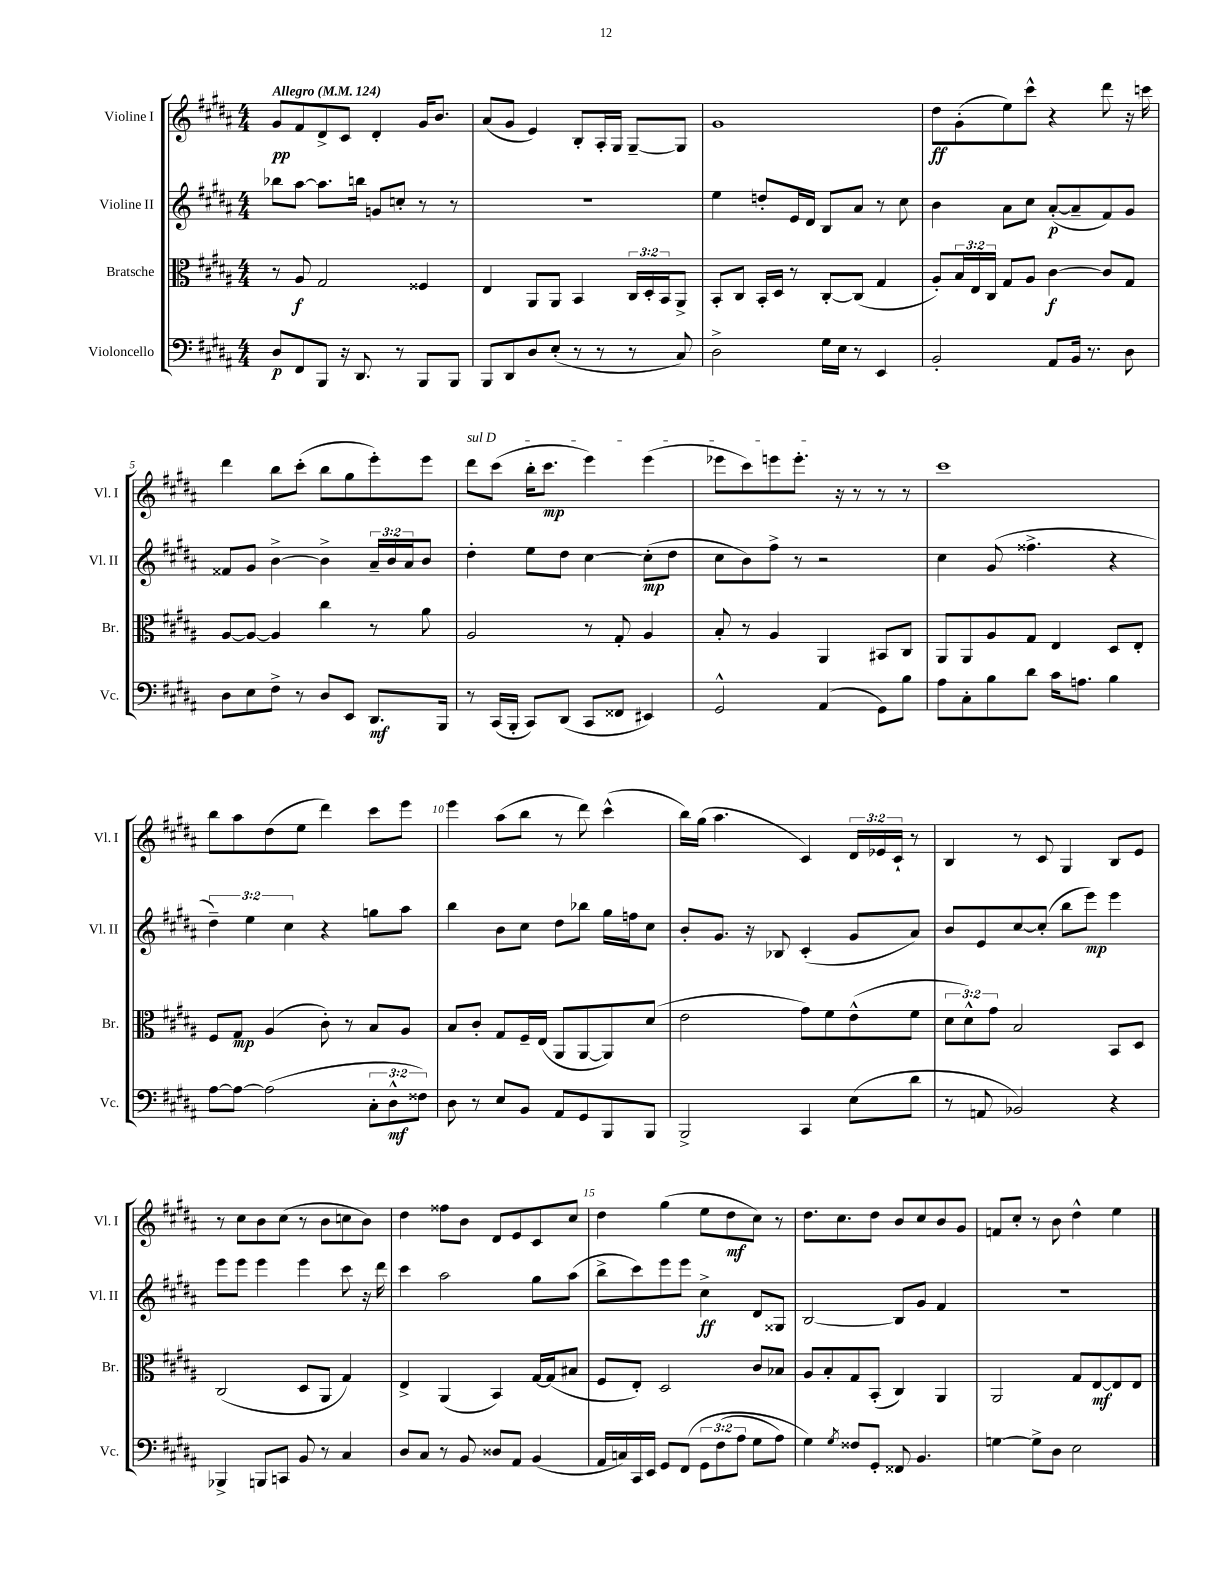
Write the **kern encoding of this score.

**kern	**dynam	**kern	**dynam	**kern	**dynam	**kern	**dynam
*part4	*part4	*part3	*part3	*part2	*part2	*part1	*part1
*staff4	*staff4	*staff3	*staff3	*staff2	*staff2	*staff1	*staff1
*I"Violoncello	*	*I"Bratsche	*	*I"Violine II	*	*I"Violine I	*
*I'Vc.	*	*I'Br.	*	*I'Vl. II	*	*I'Vl. I	*
*clefF4	*	*clefC3	*	*clefG2	*	*clefG2	*
*k[f#c#g#d#a#]	*	*k[f#c#g#d#a#]	*	*k[f#c#g#d#a#]	*	*k[f#c#g#d#a#]	*
*M4/4	*	*M4/4	*	*M4/4	*	*M4/4	*
*MM124	*	*MM124	*	*MM124	*	*MM124	*
=1	=1	=1	=1	=1	=1	=1	=1
!	!	!	!	!	!	!LO:TX:a:B:t=Allegro	!
8D#/L	p	8r	.	8bb-X\L	.	8g#/L	pp
8FF#/	.	8A#/	f	[8aa#\J	.	8f#/	.
8BBB/J	.	2G#/	.	8.aa#\L]	.	8d#^/	.
16r	.	.	.	.	.	8c#/J	.
8.DD#/	.	.	.	16bbn\Jk	.	.	.
.	.	.	.	8gn/L	.	4d#'/	.
8r	.	.	.	8ccn'/J	.	.	.
8BBB/L	.	4F##X/	.	8r	.	16g#/KL	.
.	.	.	.	.	.	8.b/J	.
8BBB/J	.	.	.	8r	.	.	.
=2	=2	=2	=2	=2	=2	=2	=2
8BBB/L	.	4E/	.	1r	.	(8a#/L	.
8DD#/	.	.	.	.	.	8g#/J	.
8D#/	.	8AA#/L	.	.	.	4e/)	.
(8E'/J	.	8AA#/J	.	.	.	.	.
8r	.	4BB/	.	.	.	8B'/L	.
8r	.	.	.	.	.	16A#'/L	.
.	.	.	.	.	.	16G#/JJ	.
8r	.	24C#/LL	.	.	.	[8G#~/L	.
.	.	24D#'/	.	.	.	.	.
.	.	24BB/J	.	.	.	.	.
8C#/)	.	8AA#^/J	.	.	.	8G#/J]	.
=3	=3	=3	=3	=3	=3	=3	=3
2D#^\	.	8BB'/L	.	4ee\	.	1g#	.
.	.	8C#/J	.	.	.	.	.
.	.	16BB'/LL	.	8ddn'/L	.	.	.
.	.	16D#/JJ	.	.	.	.	.
.	.	8r	.	16e/L	.	.	.
.	.	.	.	16d#/JJ	.	.	.
16G#\LL	.	[8C#'/L	.	8B/L	.	.	.
16E\JJ	.	.	.	.	.	.	.
8r	.	(8C#/J]	.	8a#/J	.	.	.
4EE/	.	4G#/	.	8r	.	.	.
.	.	.	.	8cc#\	.	.	.
=4	=4	=4	=4	=4	=4	=4	=4
2BB'/	.	8A#'/L)	.	4b\	.	8dd#\L	ff
.	.	24B/L	.	.	.	(8g#'\	.
.	.	24E/	.	.	.	.	.
.	.	24C#/JJ	.	.	.	.	.
.	.	8G#/L	.	8a#\L	.	8ee\)	.
.	.	8A#/J	.	8cc#\J	.	8ccc#^^\J	.
8AA#/L	.	[4c#\	f	([8a#'/L	p	4r	.
16BB/Jk	.	.	.	8a#~/]	.	.	.
8.r	.	.	.	.	.	.	.
.	.	8c#/L]	.	8f#/)	.	8ddd#\	.
8D#\	.	8G#/J	.	8g#/J	.	16r	.
.	.	.	.	.	.	16cccn\	.
!!LO:LB:g=z
=5	=5	=5	=5	=5	=5	=5	=5
8D#\L	.	[8A#/L	.	8f##X/L	.	4ddd#\	.
8E\	.	8A#/J_	.	8g#/J	.	.	.
8F#^\J	.	4A#/]	.	[4b^\	.	8bb\L	.
8r	.	.	.	.	.	(8ccc#'\J	.
8D#/L	.	4cc#\	.	4b^\]	.	8bb\L	.
8EE/J	.	.	.	.	.	8gg#\	.
8.DD#/L	mf	8r	.	24a#~/LL	.	8eee'\)	.
.	.	.	.	24b/	.	.	.
.	.	.	.	24a#/J	.	.	.
.	.	8a#\	.	8b/J	.	8eee\J	.
16BBB/Jk	.	.	.	.	.	.	.
=6	=6	=6	=6	=6	=6	=6	=6
!	!	!	!	!	!	!LO:TX:a:i:t=sul D	!
8r	.	2A#/	.	4dd#'\	.	8ddd#\L	.
(16CC#/LL	.	.	.	.	.	(8ccc#\J	.
16BBB'/JJ	.	.	.	.	.	.	.
8CC#/L)	.	.	.	8ee\L	.	16bb'\KL	.
.	.	.	.	.	.	8.ccc#\J	mp
(8DD#/J	.	.	.	8dd#\J	.	.	.
8CC#/L	.	8r	.	[4cc#\	.	4eee\)	.
8FF##X/J	.	8G#'/	.	.	.	.	.
4EE#X/)	.	4A#/	.	(8cc#'\L]	mp	(4eee\	.
.	.	.	.	8dd#\J	.	.	.
=7	=7	=7	=7	=7	=7	=7	=7
2GG#^^/	.	8B'/	.	8cc#\L	.	8eee-X\L	.
.	.	8r	.	8b\)	.	8ccc#\)	.
.	.	4A#/	.	8ff#^\J	.	8eeen\	.
.	.	.	.	8r	.	8.eee'\J	.
(4AA#/	.	4AA#/	.	2r	.	.	.
.	.	.	.	.	.	16r	.
.	.	.	.	.	.	8r	.
8GG#\L)	.	8BB#X/L	.	.	.	8r	.
8B\J	.	8C#/J	.	.	.	8r	.
=8	=8	=8	=8	=8	=8	=8	=8
8A#\L	.	8AA#/L	.	4cc#\	.	1ccc#	.
8C#'\	.	8AA#/	.	.	.	.	.
8B\	.	8A#/	.	(8g#/	.	.	.
8d#\J	.	8G#/J	.	4.ff##X^\	.	.	.
16c#\KL	.	4E/	.	.	.	.	.
8.An\J	.	.	.	.	.	.	.
4B\	.	8D#/L	.	4r	.	.	.
.	.	8E'/J	.	.	.	.	.
!!LO:LB:g=z
=9	=9	=9	=9	=9	=9	=9	=9
[8A#\L	.	8F#/L	.	6dd#~\)	.	8bb\L	.
8A#\J_	.	8G#/J	mp	.	.	8aa#\	.
.	.	.	.	6ee\	.	.	.
(2A#\]	.	(4A#/	.	.	.	(8dd#\	.
.	.	.	.	6cc#\	.	.	.
.	.	.	.	.	.	8ee\J	.
.	.	8c#'\)	.	4r	.	4ddd#\)	.
.	.	8r	.	.	.	.	.
12C#'\L	.	8B/L	.	8ggn\L	.	8ccc#\L	.
12D#^^\	mf	.	.	.	.	.	.
.	.	8A#/J	.	8aa#\J	.	8eee\J	.
12F##X\J)	.	.	.	.	.	.	.
=10	=10	=10	=10	=10	=10	=10	=10
8D#\	.	8B/L	.	4bb\	.	4eee\	.
8r	.	8c#'/J	.	.	.	.	.
8E/L	.	8G#/L	.	8b\L	.	(8aa#\L	.
8BB/J	.	16F#~/L	.	8cc#\J	.	8bb\J	.
.	.	(16E/JJ	.	.	.	.	.
8AA#/L	.	8AA#/L	.	8dd#\L	.	8r	.
8GG#/	.	[8AA#/	.	8bb-X\J	.	8ddd#\)	.
8BBB/	.	8AA#/])	.	16gg#\LL	.	(4ccc#^^\	.
.	.	.	.	16ffn\J	.	.	.
8BBB/J	.	(8d#/J	.	8cc#\J	.	.	.
=11	=11	=11	=11	=11	=11	=11	=11
2BBB^/	.	2e\	.	8b'/L	.	16bb\LL)	.
.	.	.	.	.	.	(16gg#\JJ	.
.	.	.	.	8.g#/J	.	4.aa#\	.
.	.	.	.	16r	.	.	.
.	.	.	.	8B-X/	.	.	.
4CC#/	.	8g#\L)	.	(4c#'/	.	4c#/)	.
.	.	8f#\	.	.	.	.	.
(8E\L	.	(8e^^\	.	8g#/L	.	24d#/LL	.
.	.	.	.	.	.	24e-X/	.
.	.	.	.	.	.	24c#`/JJ	.
8d#\J	.	8f#\J	.	8a#/J)	.	8r	.
=12	=12	=12	=12	=12	=12	=12	=12
8r	.	12d#\L	.	8b/L	.	4B/	.
.	.	12d#^^\)	.	.	.	.	.
8AAn/	.	.	.	8e/	.	.	.
.	.	12g#\J	.	.	.	.	.
2BB-X/)	.	2B/	.	[8cc#/	.	8r	.
.	.	.	.	(8cc#'/J]	.	8c#/	.
.	.	.	.	8bb\L	.	4G#/	.
.	.	.	.	8eee\J)	mp	.	.
4r	.	8BB/L	.	4eee\	.	8B/L	.
.	.	8D#/J	.	.	.	8e/J	.
!!LO:LB:g=z
=13	=13	=13	=13	=13	=13	=13	=13
4BBB-X^/	.	(2C#/	.	8eee\L	.	8r	.
.	.	.	.	8eee\J	.	8cc#\L	.
8BBBn/L	.	.	.	4eee\	.	8b\	.
8CCn/J	.	.	.	.	.	(8cc#\J	.
8BB/	.	8D#/L	.	4eee\	.	8r	.
8r	.	8AA#/J	.	.	.	8b\L	.
4C#/	.	4G#/)	.	8ccc#\	.	8ccn\	.
.	.	.	.	16r	.	8b\J)	.
.	.	.	.	16ddd#\	.	.	.
=14	=14	=14	=14	=14	=14	=14	=14
8D#/L	.	4E^/	.	4ccc#\	.	4dd#\	.
8C#/J	.	.	.	.	.	.	.
8r	.	(4AA#/	.	2aa#\	.	8ff##X\L	.
8BB/	.	.	.	.	.	8b\J	.
8D##X/L	.	4BB/)	.	.	.	8d#/L	.
8AA#/J	.	.	.	.	.	8e/	.
(4BB/	.	[16G#/LL	.	8gg#\L	.	8c#/	.
.	.	(16G#/J]	.	.	.	.	.
.	.	8B#X/J	.	(8aa#\J	.	8cc#/J	.
=15	=15	=15	=15	=15	=15	=15	=15
16AA#/LL	.	8F#/L	.	8bb^\L	.	4dd#\	.
16Cn/)	.	.	.	.	.	.	.
16CC#/	.	8E'/J)	.	8ccc#\)	.	.	.
16EE/JJ	.	.	.	.	.	.	.
8GG#/L	.	2D#/	.	8eee\	.	(4gg#\	.
(8FF#/J	.	.	.	8eee\J	.	.	.
12GG#\L	.	.	.	4cc#^\	ff	8ee\L	.
(12F#\	.	.	.	.	.	.	.
.	.	.	.	.	.	8dd#\	mf
12A#\J	.	.	.	.	.	.	.
8G#\L	.	8c#/L	.	8d#/L	.	8cc#\J)	.
8A#\J)	.	8B-X/J	.	8G##X/J	.	8r	.
=16	=16	=16	=16	=16	=16	=16	=16
4G#\)	.	8A#/L	.	[2B/	.	8.dd#\L	.
.	.	8B'/	.	.	.	.	.
.	.	.	.	.	.	8.cc#\	.
8qG#/	.	.	.	.	.	.	.
8F##X/L	.	8G#/	.	.	.	.	.
8GG#'/J	.	(8BB'/J	.	.	.	8dd#\J	.
8FF##X/	.	4C#/)	.	8B/L]	.	8b/L	.
4.BB/	.	.	.	8g#/J	.	8cc#/	.
.	.	4AA#/	.	4f#/	.	8b/	.
.	.	.	.	.	.	8g#/J	.
=17	=17	=17	=17	=17	=17	=17	=17
[4Gn\	.	2AA#/	.	1r	.	8fn/L	.
.	.	.	.	.	.	8cc#'/J	.
8G^\L]	.	.	.	.	.	8r	.
8D#\J	.	.	.	.	.	8b\	.
2E\	.	8G#/L	.	.	.	4dd#^^\	.
.	.	[8E/	mf	.	.	.	.
.	.	8E/]	.	.	.	4ee\	.
.	.	8E/J	.	.	.	.	.
==	==	==	==	==	==	==	==
*-	*-	*-	*-	*-	*-	*-	*-
